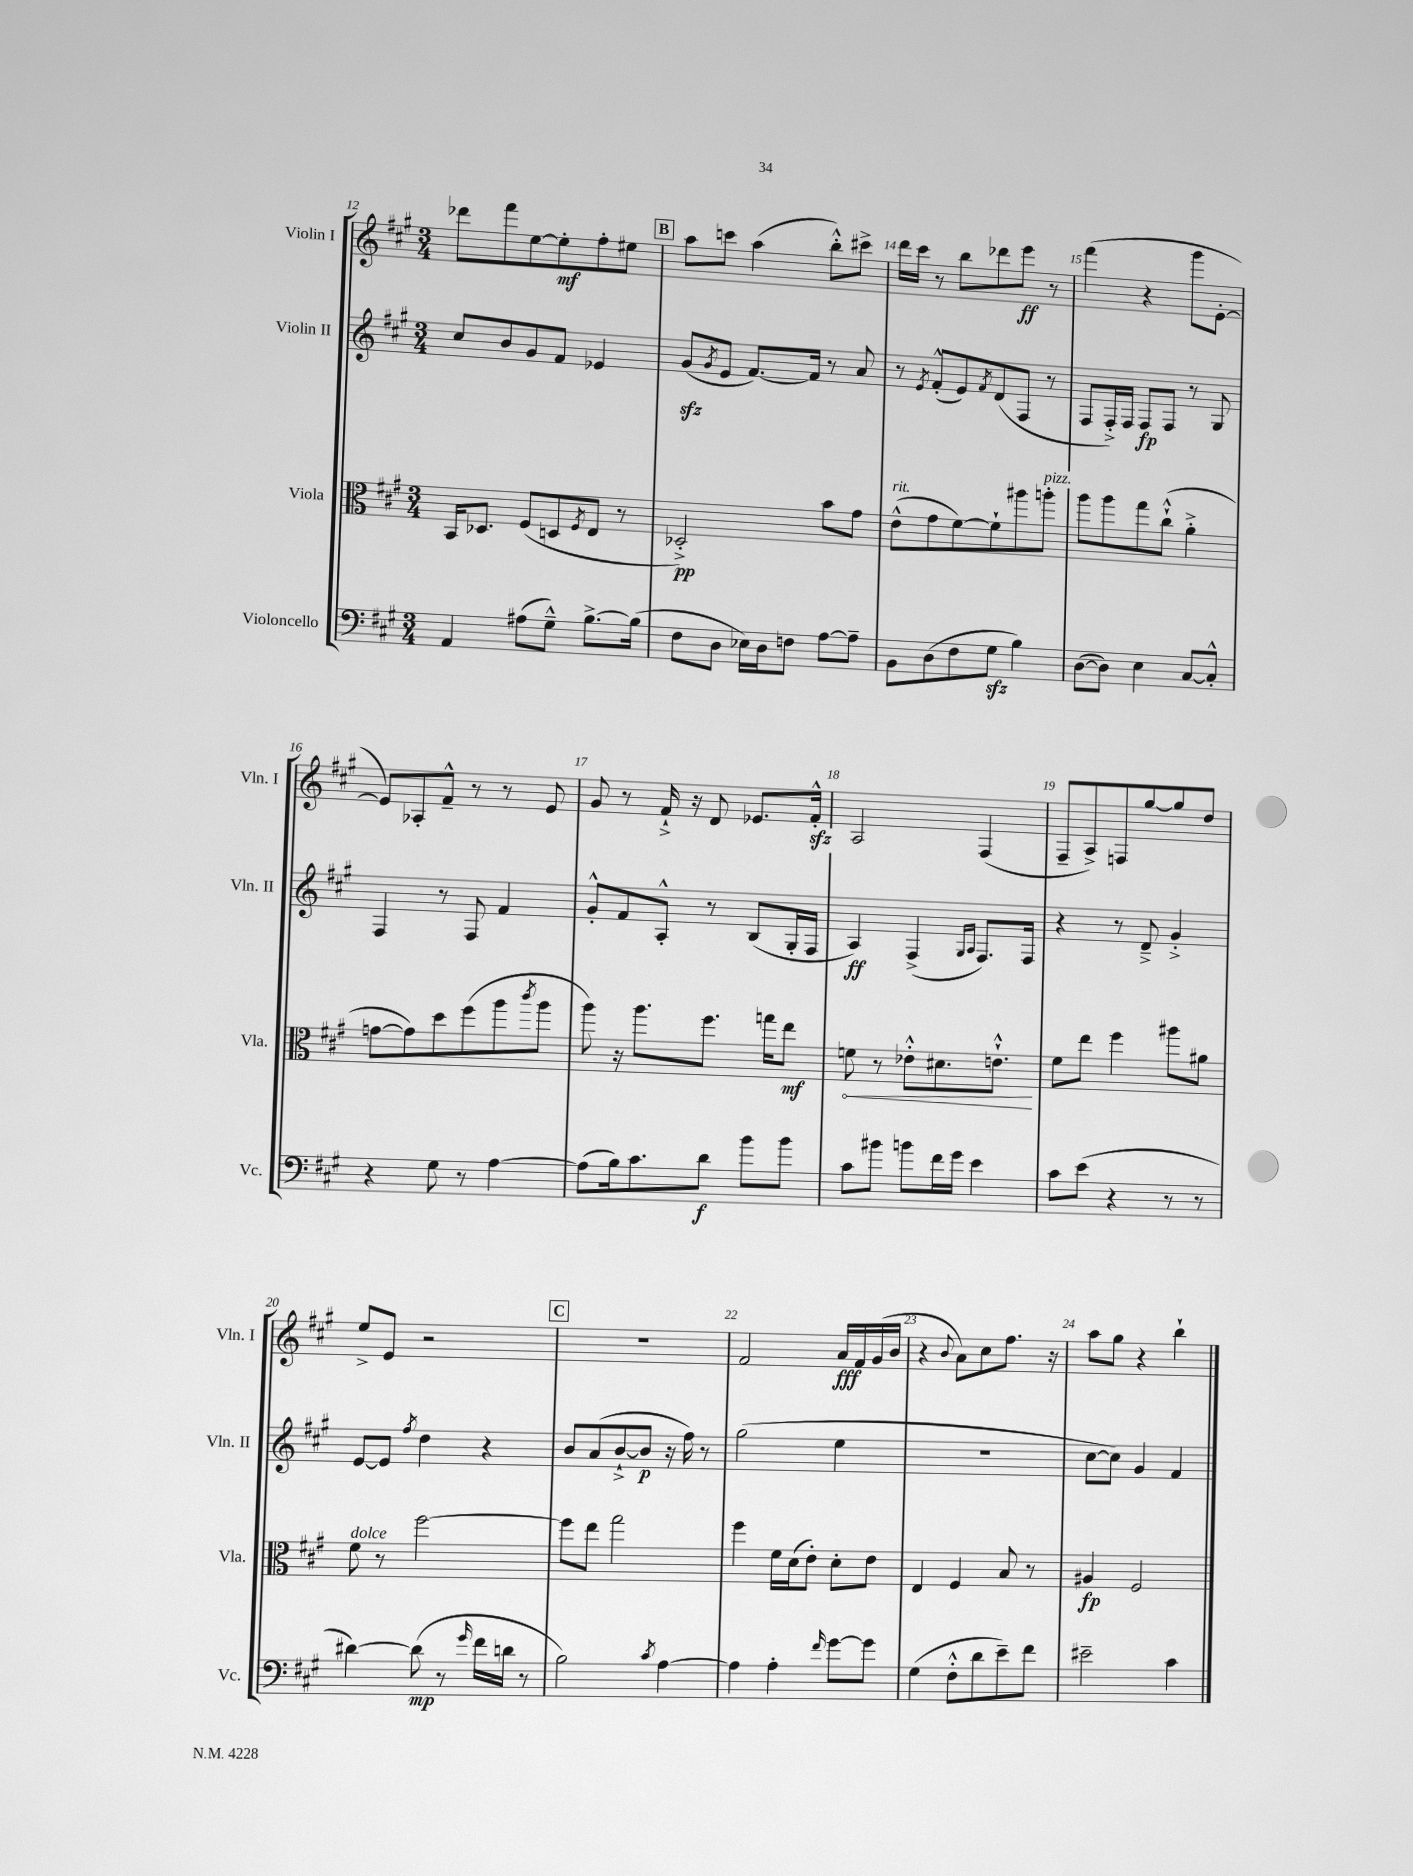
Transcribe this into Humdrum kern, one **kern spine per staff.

**kern	**dynam	**kern	**dynam	**kern	**dynam	**kern	**dynam
*part4	*part4	*part3	*part3	*part2	*part2	*part1	*part1
*staff4	*staff4	*staff3	*staff3	*staff2	*staff2	*staff1	*staff1
*I"Violoncello	*	*I"Viola	*	*I"Violin II	*	*I"Violin I	*
*I'Vc.	*	*I'Vla.	*	*I'Vln. II	*	*I'Vln. I	*
*clefF4	*	*clefC3	*	*clefG2	*	*clefG2	*
*k[f#c#g#]	*	*k[f#c#g#]	*	*k[f#c#g#]	*	*k[f#c#g#]	*
*M3/4	*	*M3/4	*	*M3/4	*	*M3/4	*
=12	=12	=12	=12	=12	=12	=12	=12
4AA/	.	16BB/KL	.	8cc#/L	.	8ddd-X\L	.
.	.	8.D-X/J	.	.	.	.	.
.	.	.	.	8b/	.	8fff#\	.
(8A#X\L	.	(8F#/L	.	8g#/	.	[8ee\	.
8G#~^^\J)	.	8Dn/	.	8f#/J	.	8ee'\]	mf
.	.	8qF#/	.	.	.	.	.
[8.B^\L	.	8E/J	.	4e-X/	.	8ff#'\	.
.	.	8r	.	.	.	8ee#X\J	.
(16B\Jk]	.	.	.	.	.	.	.
!!LO:REH:place=s1:t=B
=13	=13	=13	=13	=13	=13	=13	=13
8F#\L	.	2D-X'^/)	pp	(8g#zz/L	.	8aa\L	.
.	.	.	.	8qg#/	.	.	.
8D\J	.	.	.	8e/J	.	8cccn\J	.
16E-X\LL)	.	.	.	[8.f#/L)	.	(4aa\	.
16D\J	.	.	.	.	.	.	.
8Fn\J	.	.	.	.	.	.	.
.	.	.	.	16f#/Jk]	.	.	.
[8A\L	.	8b\L	.	8r	.	8bb'^^\L)	.
8A~\J]	.	8g#\J	.	8a/	.	8ccc#X^\J	.
=14	=14	=14	=14	=14	=14	=14	=14
!	!	!LO:TX:a:i:t=rit.	!	!	!	!	!
8BB\L	.	(8e^^\L	.	8r	.	16ddd\LL	.
.	.	.	.	.	.	16ccc#\JJ	.
.	.	.	.	8qe/	.	.	.
(8D\	.	8g#\	.	(8f#'^^/L	.	8r	.
8F#\	.	[8f#\)	.	8e/)	.	8bb\L	.
.	.	.	.	8qf#/	.	.	.
8G#zz\J	.	8f#`\]	.	(8d/	.	8ddd-X\	.
4B\)	.	8aa#X\	.	8F#/J	.	8eee\J	ff
!	!	!LO:TX:a:i:t=pizz.	!	!	!	!	!
.	.	8aan'\J	.	8r	.	8r	.
=15	=15	=15	=15	=15	=15	=15	=15
([8D\L	.	8aa\L	.	8F#/L	.	(4fff#\	.
8D\J])	.	8aa\	.	16F#'^/L)	.	.	.
.	.	.	.	16F#/JJ	.	.	.
4E\	.	8gg#\	.	8F#/L	fp	4r	.
.	.	(8cc#`^^\J	.	8F#/J	.	.	.
[8C#/L	.	4a'^\	.	8r	.	8ggg#\L	.
8C#'^^/J]	.	.	.	8G#/	.	[8e'\J	.
!!LO:LB:g=z
=16	=16	=16	=16	=16	=16	=16	=16
4r	.	[8gn\L	.	4F#/	.	8e/L])	.
.	.	8g\])	.	.	.	8A-X'/	.
8G#\	.	8dd\	.	8r	.	8f#~^^/J	.
8r	.	(8ff#\	.	8F#/	.	8r	.
[4A\	.	8aa\	.	4f#/	.	8r	.
.	.	8qccc#/	.	.	.	.	.
.	.	8aa\J	.	.	.	8e/	.
=17	=17	=17	=17	=17	=17	=17	=17
(8A\L]	.	8aa\)	.	8g#'^^/L	.	8g#/	.
16B\k)	.	16r	.	8f#/	.	8r	.
8.c#\	.	8.aa\L	.	.	.	.	.
.	.	.	.	8A'^^/J	.	16f#`^/	.
.	.	.	.	.	.	16r	.
8d\J	f	8.ff#\J	.	8r	.	8d/	.
8b\L	.	.	.	(8B/L	.	8.e-X/L	.
.	.	16ggn\KL	.	.	.	.	.
8b\J	.	8ee\J	mf	16G#'/L	.	.	.
.	.	.	.	16F#/JJ	.	16f#zz'^^/Jk	.
=18	=18	=18	=18	=18	=18	=18	=18
!	!	!	!LO:HP:b	!	!	!	!
8c#\L	.	8fn\	<	4A/)	ff	2A/	.
8b#X\J	.	8r	.	.	.	.	.
8bn\L	.	8e-X'^^\L	.	(4F#^/	.	.	.
16f#\L	.	8.d#X\	.	.	.	.	.
16g#\JJ	.	.	.	.	.	.	.
.	.	.	.	16qqG#/LL	.	.	.
.	.	.	.	16qqA/JJ	.	.	.
4e\	.	.	.	8.F#/L)	.	(4F#/	.
.	.	8.en`^^\J	.	.	.	.	.
.	.	.	.	16F#/Jk	.	.	.
.	.	.	[	.	.	.	.
=19	=19	=19	=19	=19	=19	=19	=19
8c#\L	.	8f#\L	.	4r	.	8F#~/L	.
(8e\J	.	8ee\J	.	.	.	8A^/)	.
4r	.	4ff#\	.	8r	.	8Fn/	.
.	.	.	.	8d~^/	.	[8gg#/	.
8r	.	8aa#X\L	.	4g#'^/	.	8gg#/]	.
8r	.	8a#X\J	.	.	.	8dd/J	.
!!LO:LB:g=z
=20	=20	=20	=20	=20	=20	=20	=20
!	!	!LO:TX:a:i:t=dolce	!	!	!	!	!
[4d#X\)	.	8f#\	.	[8e/L	.	8ee^/L	.
.	.	8r	.	8e/J]	.	8e/J	.
.	.	.	.	8qff#/	.	.	.
(8d#\]	mp	[2ff#\	.	4dd\	.	2r	.
8r	.	.	.	.	.	.	.
16qqg#/	.	.	.	.	.	.	.
16f#\LL	.	.	.	4r	.	.	.
16dn\JJ	.	.	.	.	.	.	.
8r	.	.	.	.	.	.	.
!!LO:REH:place=s1:t=C
=21	=21	=21	=21	=21	=21	=21	=21
2B\)	.	8ff#\L]	.	8b/L	.	2.r	.
.	.	8ee\J	.	(8a/	.	.	.
.	.	2gg#\	.	[8b`^/	.	.	.
.	.	.	.	8b/J]	p	.	.
8qc#/	.	.	.	.	.	.	.
[4A\	.	.	.	16r	.	.	.
.	.	.	.	16ff#\)	.	.	.
.	.	.	.	8r	.	.	.
=22	=22	=22	=22	=22	=22	=22	=22
4A\]	.	4ff#\	.	(2gg#\	.	2f#/	.
4A'\	.	16f#\LL	.	.	.	.	.
.	.	(16d\J	.	.	.	.	.
.	.	8e'\J)	.	.	.	.	.
16qqf#/	.	.	.	.	.	.	.
[8g#\L	.	8d'\L	.	4ee\	.	16a/LL	fff
.	.	.	.	.	.	16f#/	.
8g#\J]	.	8e\J	.	.	.	(16g#/	.
.	.	.	.	.	.	16b/JJ	.
=23	=23	=23	=23	=23	=23	=23	=23
(4G#\	.	4E/	.	2.r	.	4r	.
.	.	.	.	.	.	8qqb/	.
8F#'^^\L	.	4F#/	.	.	.	8a\L)	.
8d\	.	.	.	.	.	8cc#\	.
8e~\)	.	8B/	.	.	.	8.ff#\J	.
8f#\J	.	8r	.	.	.	.	.
.	.	.	.	.	.	16r	.
=24	=24	=24	=24	=24	=24	=24	=24
2e#X~\	.	4A#X/	fp	[8cc#\L	.	8aa\L	.
.	.	.	.	8cc#\J])	.	8gg#\J	.
.	.	2F#/	.	4g#/	.	4r	.
4c#\	.	.	.	4f#/	.	4bb`\	.
==	==	==	==	==	==	==	==
*-	*-	*-	*-	*-	*-	*-	*-
